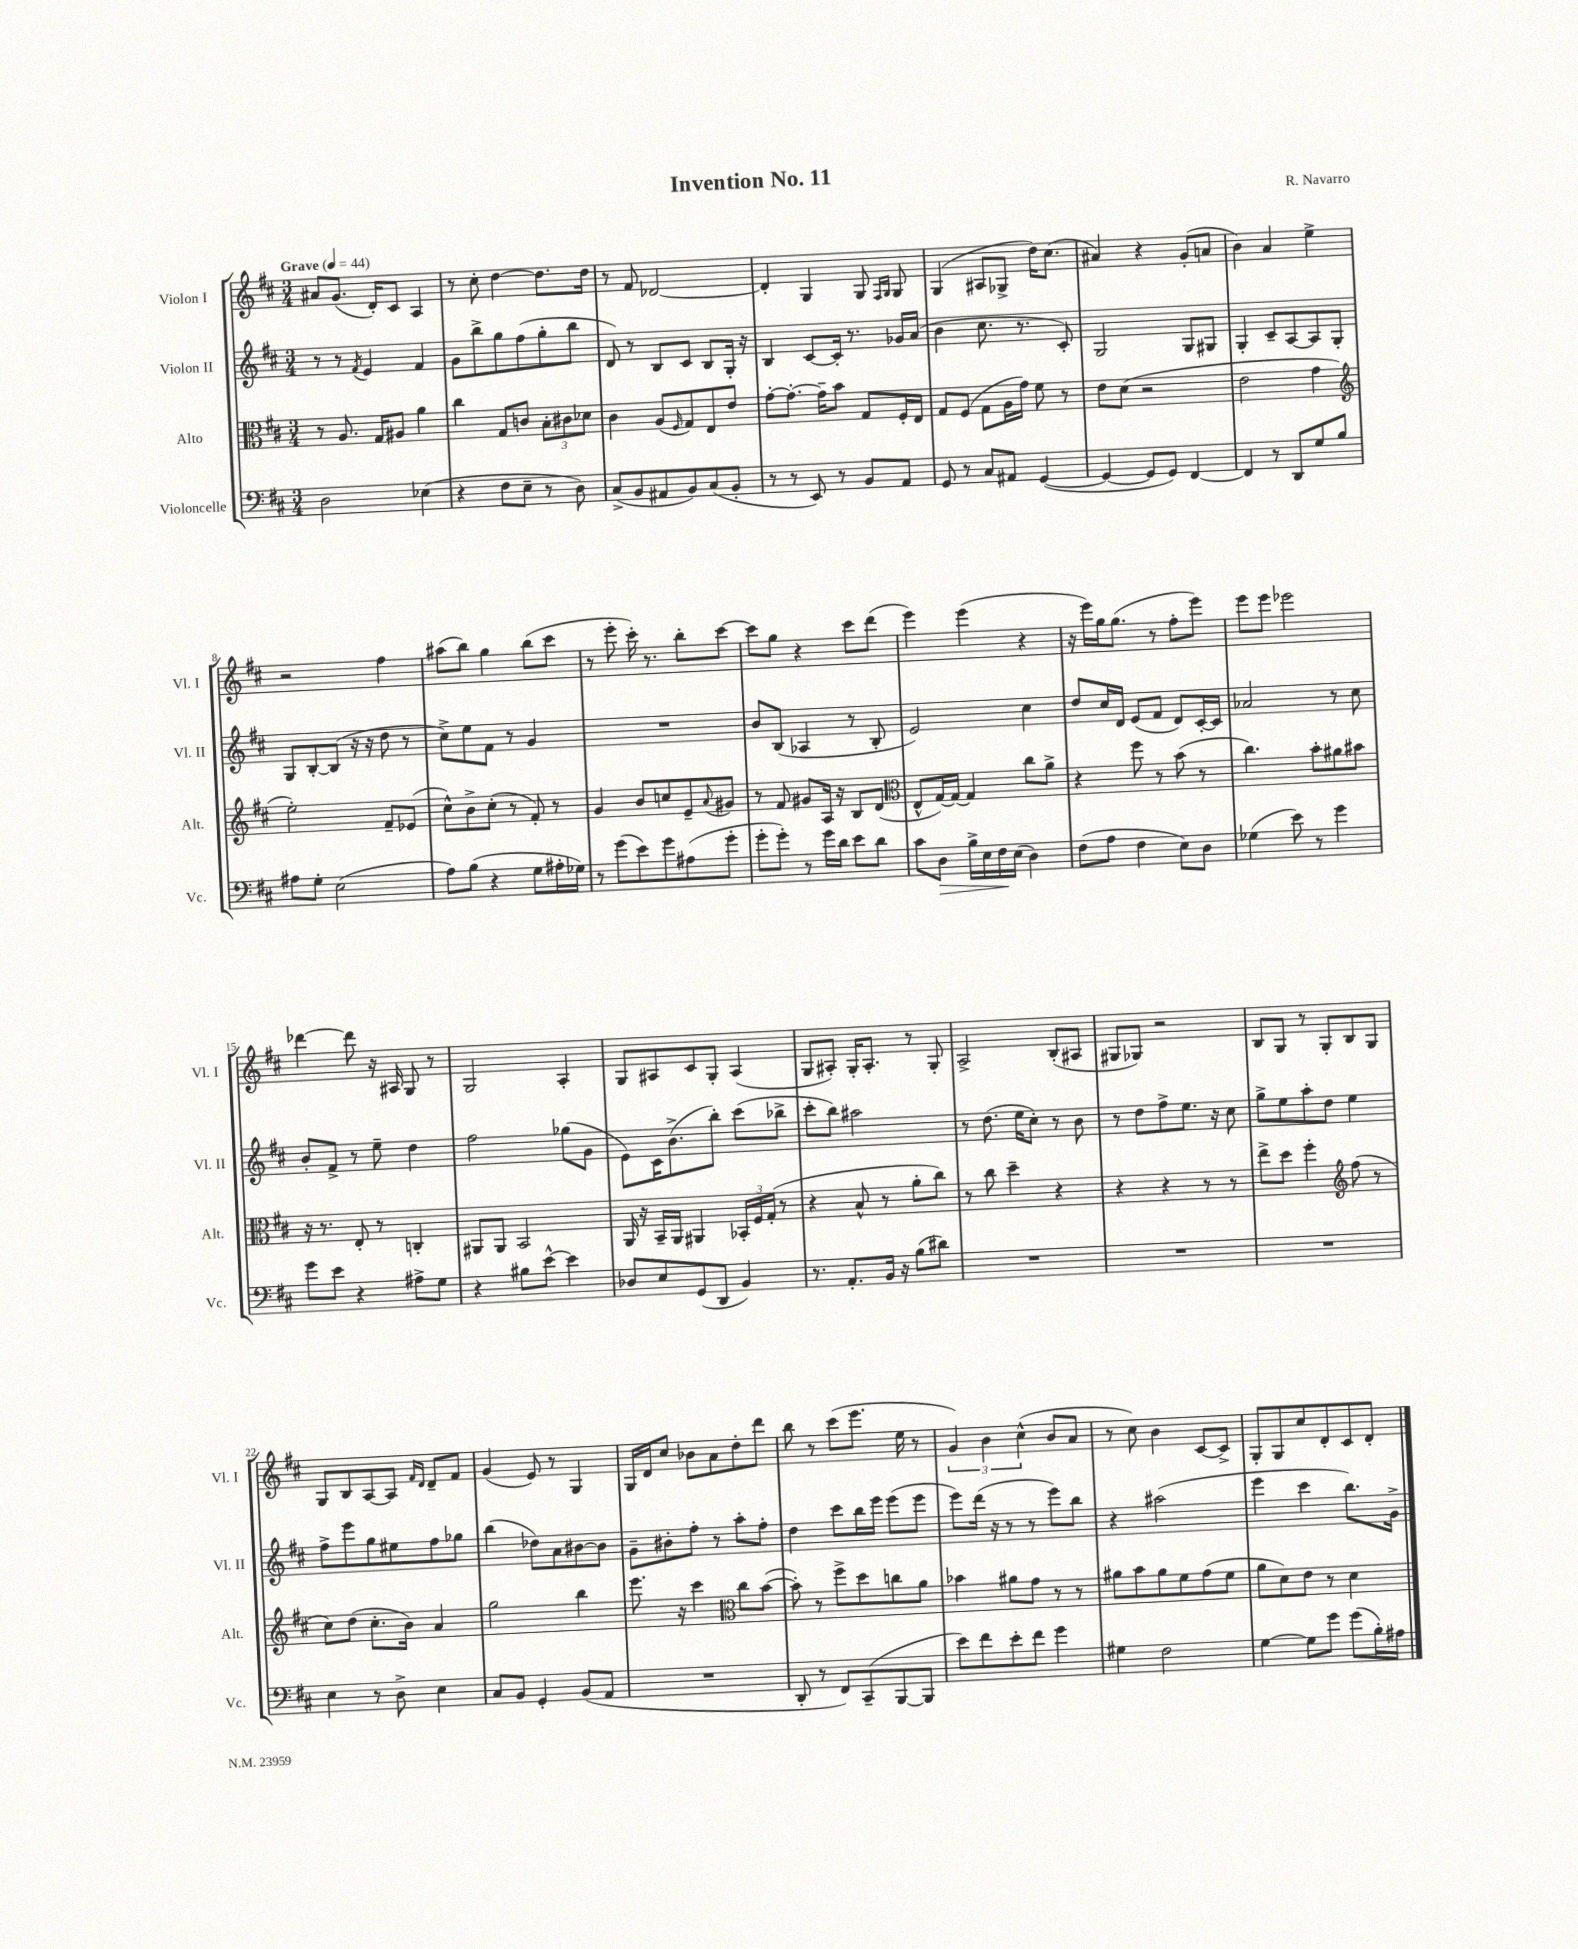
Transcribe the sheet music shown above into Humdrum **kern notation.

**kern	**dynam	**kern	**kern	**kern
*part4	*part4	*part3	*part2	*part1
*staff4	*staff4	*staff3	*staff2	*staff1
*I"Violoncelle	*	*I"Alto	*I"Violon II	*I"Violon I
*I'Vc.	*	*I'Alt.	*I'Vl. II	*I'Vl. I
*clefF4	*	*clefC3	*clefG2	*clefG2
*k[f#c#]	*	*k[f#c#]	*k[f#c#]	*k[f#c#]
*M3/4	*	*M3/4	*M3/4	*M3/4
*MM44	*	*MM44	*MM44	*MM44
=1	=1	=1	=1	=1
!	!	!	!	!LO:TX:a:B:t=Grave
2D\	.	8r	8r	8a#X/L
.	.	8.A/	8r	(8.g/J
.	.	.	8qf#/	.
.	.	.	4e/	.
.	.	16G/KL	.	16d'/KL)
.	.	8A#X/J	.	8c#/J
(4E-X\	.	4a\	4f#/	4A/
=2	=2	=2	=2	=2
4r	.	4cc#\	8g\L	8r
.	.	.	8bb^\	8cc#'\
8F#\L	.	8G/L	8gg\	[4dd\
8E~\J	.	8cn/J	(8ff#\	.
8r	.	12B'\L	8gg'\	8.dd\L]
.	.	12c#X\	.	.
8D\)	.	.	8bb\J	.
.	.	12d-X\J	.	.
.	.	.	.	16dd\Jk
=3	=3	=3	=3	=3
(8C#^/L	.	4c#\	8d/)	8r
8BB/	.	.	8r	8f#/
8AA#X/	.	(8A/L	8B/L	[2d-X/
.	.	16qqF#/	.	.
8BB/)	.	8G/)	8c#/J	.
(8C#/	.	8E/	8B/L	.
8BB'/J	.	8e/J	16G'/Jk	.
.	.	.	16r	.
=4	=4	=4	=4	=4
8r	.	[8g'\L	4B/	4d-'/]
8r	.	8.g'\J_	.	.
8EE/)	.	.	[8c#/L	4G/
.	.	16g~\KL]	.	.
8r	.	8b\J	16c#'/Jk]	.
.	.	.	8.r	.
8BB/L	.	8G/L	.	8G/
.	.	.	.	16qqF#/LL
.	.	.	.	16qqG/JJ
8AA/J	.	16F#'/L	16g-X/LL	8G/
.	.	16E/JJ	(16a/JJ	.
=5	=5	=5	=5	=5
8GG/	.	8G/L	4b\	(4G/
8r	.	(8F#/J	.	.
8C#/L	.	8G\L	8.cc#\	8A#X/L
8AA#X/J	.	16A\L	.	8G-X^/J
.	.	16g\JJ)	8.r	.
([4GG/	.	8f#\	.	16dd\KL)
.	.	.	.	(8.cc#\J
.	.	8r	8c#'/)	.
=6	=6	=6	=6	=6
4GG/_	.	8e\L	2G/	4a#X/)
.	.	(8d\J	.	.
8GG/L]	.	2r	.	4r
8GG/J)	.	.	.	.
[4FF#/	.	.	8G/L	(8g'/L
.	.	.	8G#X/J	8an/J
=7	=7	=7	=7	=7
4FF#/]	.	2e\	4G'/	4b\)
8r	.	.	8c#~/L	4a/
8DD/L	.	.	[8A/	.
8G/	.	4g\	8A/]	4ee^\
8B/J	.	.	8G'/J	.
!!LO:LB:g=z
=8	=8	=8	=8	=8
*	*	*clefG2	*	*
8A#X\L	.	2ee'\)	8G/L	2r
8G'\J	.	.	[8B'/	.
(2E\	.	.	(8B/J]	.
.	.	.	16r	.
.	.	.	16r	.
.	.	8f#~/L	8dd\	4ff#\
.	.	(8e-X/J	8r	.
=9	=9	=9	=9	=9
8A\L)	.	8cc#^^\L)	8cc#^\L)	(8aa#X\L
(8B\J	.	8b^\	8ee\	8bb\J)
4r	.	(8cc#'\J	8f#\J	4gg\
.	.	8r	8r	.
8G\L	.	8f#'/)	4g/	(8bb\L
16A#X'\L	.	8r	.	8ccc#\J
16G-X\JJ)	.	.	.	.
=10	=10	=10	=10	=10
8r	.	4g/	2.r	8r
(8g\L	.	.	.	8eee'\
8e\)	.	8b/L	.	16ccc#'\)
.	.	.	.	8.r
8g\	.	8ccn/	.	.
(8A#X\	.	8e~/	.	8bb'\L
.	.	8qqa/	.	.
8g'\J	.	8g#X/J	.	[8ccc#\J
=11	=11	=11	=11	=11
8g'\L	.	8r	8b/L	8ccc#\L]
8g'\J)	.	8f#/	(8B/J	8gg\J
8r	.	8g#X/L	4A-X/	4r
16g\LL	.	16A/Jk	.	.
16d\JJ	.	16r	.	.
8e\L	.	8B/L	8r	8ccc#\L
8d\J	.	(8d/J	8B'/	(8ddd\J
=12	=12	=12	=12	=12
*	*	*clefC3	*	*
8c#\L	.	8E^^/L	2e/)	4eee\)
!	!LO:HP:b	!	!	!
8D\J	>	[16G/L)	.	.
.	.	16G/JJ_	.	.
16B^\LL	.	4G/]	.	(4eee\
16E\	.	.	.	.
16F#\	.	.	.	.
(16E\JJ	]	.	.	.
4D\)	.	8cc#\L	4cc#\	4r
.	.	8a^\J	.	.
=13	=13	=13	=13	=13
(8F#\L	.	4r	8dd/L	16r
.	.	.	.	16eee\LL)
8A\J	.	.	16cc#/L	16gg\J
.	.	.	16d/JJ	(8.gg\J
4F#\	.	8ff#\	(8e/L	.
.	.	8r	8f#/J	8r
8E\L)	.	(8b\	8d/L)	8ff#'\L
8D\J	.	8r	[16c#'/L	8eee\J)
.	.	.	16c#/JJ]	.
=14	=14	=14	=14	=14
(4G-X\	.	4.cc#\)	2a-X/	8eee\L
.	.	.	.	8eee\J
8e\)	.	.	.	2eee-X\
8r	.	8b'\L	.	.
4g\	.	8a#X\	8r	.
.	.	8b#X\J	8cc#\	.
!!LO:LB:g=z
=15	=15	=15	=15	=15
8g\L	.	16r	8b'/L	[4ddd-X\
.	.	8.r	.	.
8e\J	.	.	8f#^/J	.
4r	.	8E'/	8r	8ddd-\]
.	.	8r	8ee~\	16r
.	.	.	.	16A#X/
8A#X^\L	.	4Cn'/	4dd\	8G/
8G\J	.	.	.	8r
=16	=16	=16	=16	=16
4r	.	8AA#X/L	2ff#\	2G/
.	.	8AA#/J	.	.
8B#X\L	.	2BB/	.	.
[8e^^\J	.	.	.	.
4e\]	.	.	(8gg-X\L	4A'/
.	.	.	8g\J	.
=17	=17	=17	=17	=17
8D-X/L	.	16AA/	8e\L)	8G/L
.	.	16r	.	.
8E/	.	16BB~/LL	16c#\K	8A#X/
.	.	16AA/JJ	(8.b^\	.
(8GG/	.	4AA#X/	.	8c#/
8DD/J	.	.	8bb'\J)	8G'/J
4BB/)	.	24BB-X'/LL	(8ccc#\L	(4A#/
.	.	24F#/	.	.
.	.	(24G'/JJ	.	.
.	.	8r	8bb-X^\J	.
=18	=18	=18	=18	=18
8.r	.	4r	8ccc#'\L	8G/L
.	.	.	8bb\J)	8A#X'/J)
8.AA'/L	.	.	.	.
.	.	8B^^/	2aa#X\	16G'/KL
.	.	.	.	8.A#'/J
16BB/Jk	.	8r	.	.
16r	.	.	.	.
(8B\L	.	8a'\L	.	8r
8d#X\J)	.	8cc#\J)	.	8G'/
=19	=19	=19	=19	=19
2.r	.	8r	8r	2A^/
.	.	8cc#\	(8.dd\	.
.	.	4dd~\	.	.
.	.	.	16ee\KL	.
.	.	.	8cc#'\J)	.
.	.	4r	8r	(8B'/L
.	.	.	8b\	8A#X/J
=20	=20	=20	=20	=20
2.r	.	4r	8r	8G#X/L
.	.	.	8dd\L	8G-X/J)
.	.	4r	8ff#^\	2r
.	.	.	8.ee\J	.
.	.	8r	.	.
.	.	.	16r	.
.	.	8r	8cc#\	.
=21	=21	=21	=21	=21
2.r	.	8ee^\L	8gg^\L	8B/L
.	.	8dd\J	8ee\	8G/J
.	.	4ff#'\	8aa'\	8r
.	.	.	8dd\J	8G'/L
*	*	*clefG2	*	*
.	.	(8ff#\	4ee\	8B/
.	.	8r	.	8G/J
!!LO:LB:g=z
=22	=22	=22	=22	=22
4E\	.	8cc#\L)	8ff#^\L	8G/L
.	.	(8dd\J	8eee\	8B/
8r	.	8.cc#'\L	8gg\	[8A/
8D^\	.	.	8ee#X\	8A/J]
.	.	16b\Jk)	.	.
.	.	.	.	16qqf#/LL
.	.	.	.	16qqd/JJ
4E\	.	4a/	8ff#\	8d~/L
.	.	.	8gg-X\J	8f#/J
=23	=23	=23	=23	=23
8C#/L	.	2gg\	(4bb\	(4g/
8BB/J	.	.	.	.
4GG'/	.	.	8dd-X\L)	8e/)
.	.	.	8a\	8r
(8BB/L	.	4bb\	[8b#X\	4G/
8AA/J	.	.	8b#\J]	.
=24	=24	=24	=24	=24
2.r	.	8.eee\	8g~\L	16G/LL
.	.	.	.	16d/J
.	.	.	8b#X'\	8cc#/J
.	.	16r	.	.
.	.	4ccc#\	8ff#'\J	8b-X\L
.	.	.	8r	8a\
*	*	*clefC3	*	*
.	.	8cc#\L	8aa'\L	8dd'\
.	.	([8b\J	8ff#'\J	8ddd\J
=25	=25	=25	=25	=25
8DD'/	.	8b'\])	4dd\	8bb\
8r	.	8r	.	8r
8FF#/L)	.	8ff#^\L	8ccc#\L	(8ccc#\L
(8CC#~/	.	8dd\	16bb\L	8.eee\J
.	.	.	16eee\JJ	.
[8BBB/	.	8ccn\	(8eee\L	.
.	.	.	.	16ee\
8BBB/J]	.	8a\J	8eee\J	8r
=26	=26	=26	=26	=26
8e\L)	.	4b-X\	8eee\L)	6g/)
8f#\	.	.	(16ddd\Jk	.
.	.	.	.	6b\
.	.	.	16r	.
8e'\	.	8a#X\L	8r	.
.	.	.	.	(6cc#^^\
8f#\J	.	8g\J	8r	.
4g\	.	8r	8eee\L)	8b/L
.	.	8r	8bb\J	8a/J
=27	=27	=27	=27	=27
4G#X\	.	8a#X\L	4r	8r
.	.	8b\	.	8cc#\)
2F#\	.	8a#\	(2aa#X\	4b\
.	.	8f#\	.	.
.	.	(8g\	.	[8c#/L
.	.	8f#\J	.	8c#^/J]
=28	=28	=28	=28	=28
[4G\	.	8a\L	4eee\	8G'/L
.	.	8d\)	.	8G/
8G\L]	.	8e\J	4ccc#\	8cc#/
8g\J	.	8r	.	8d'/
(8g\L	.	4d\	8.bb\L)	8c#/
16B'\L)	.	.	.	8d'/J
16A#X\JJ	.	.	16g^\Jk	.
==	==	==	==	==
*-	*-	*-	*-	*-
